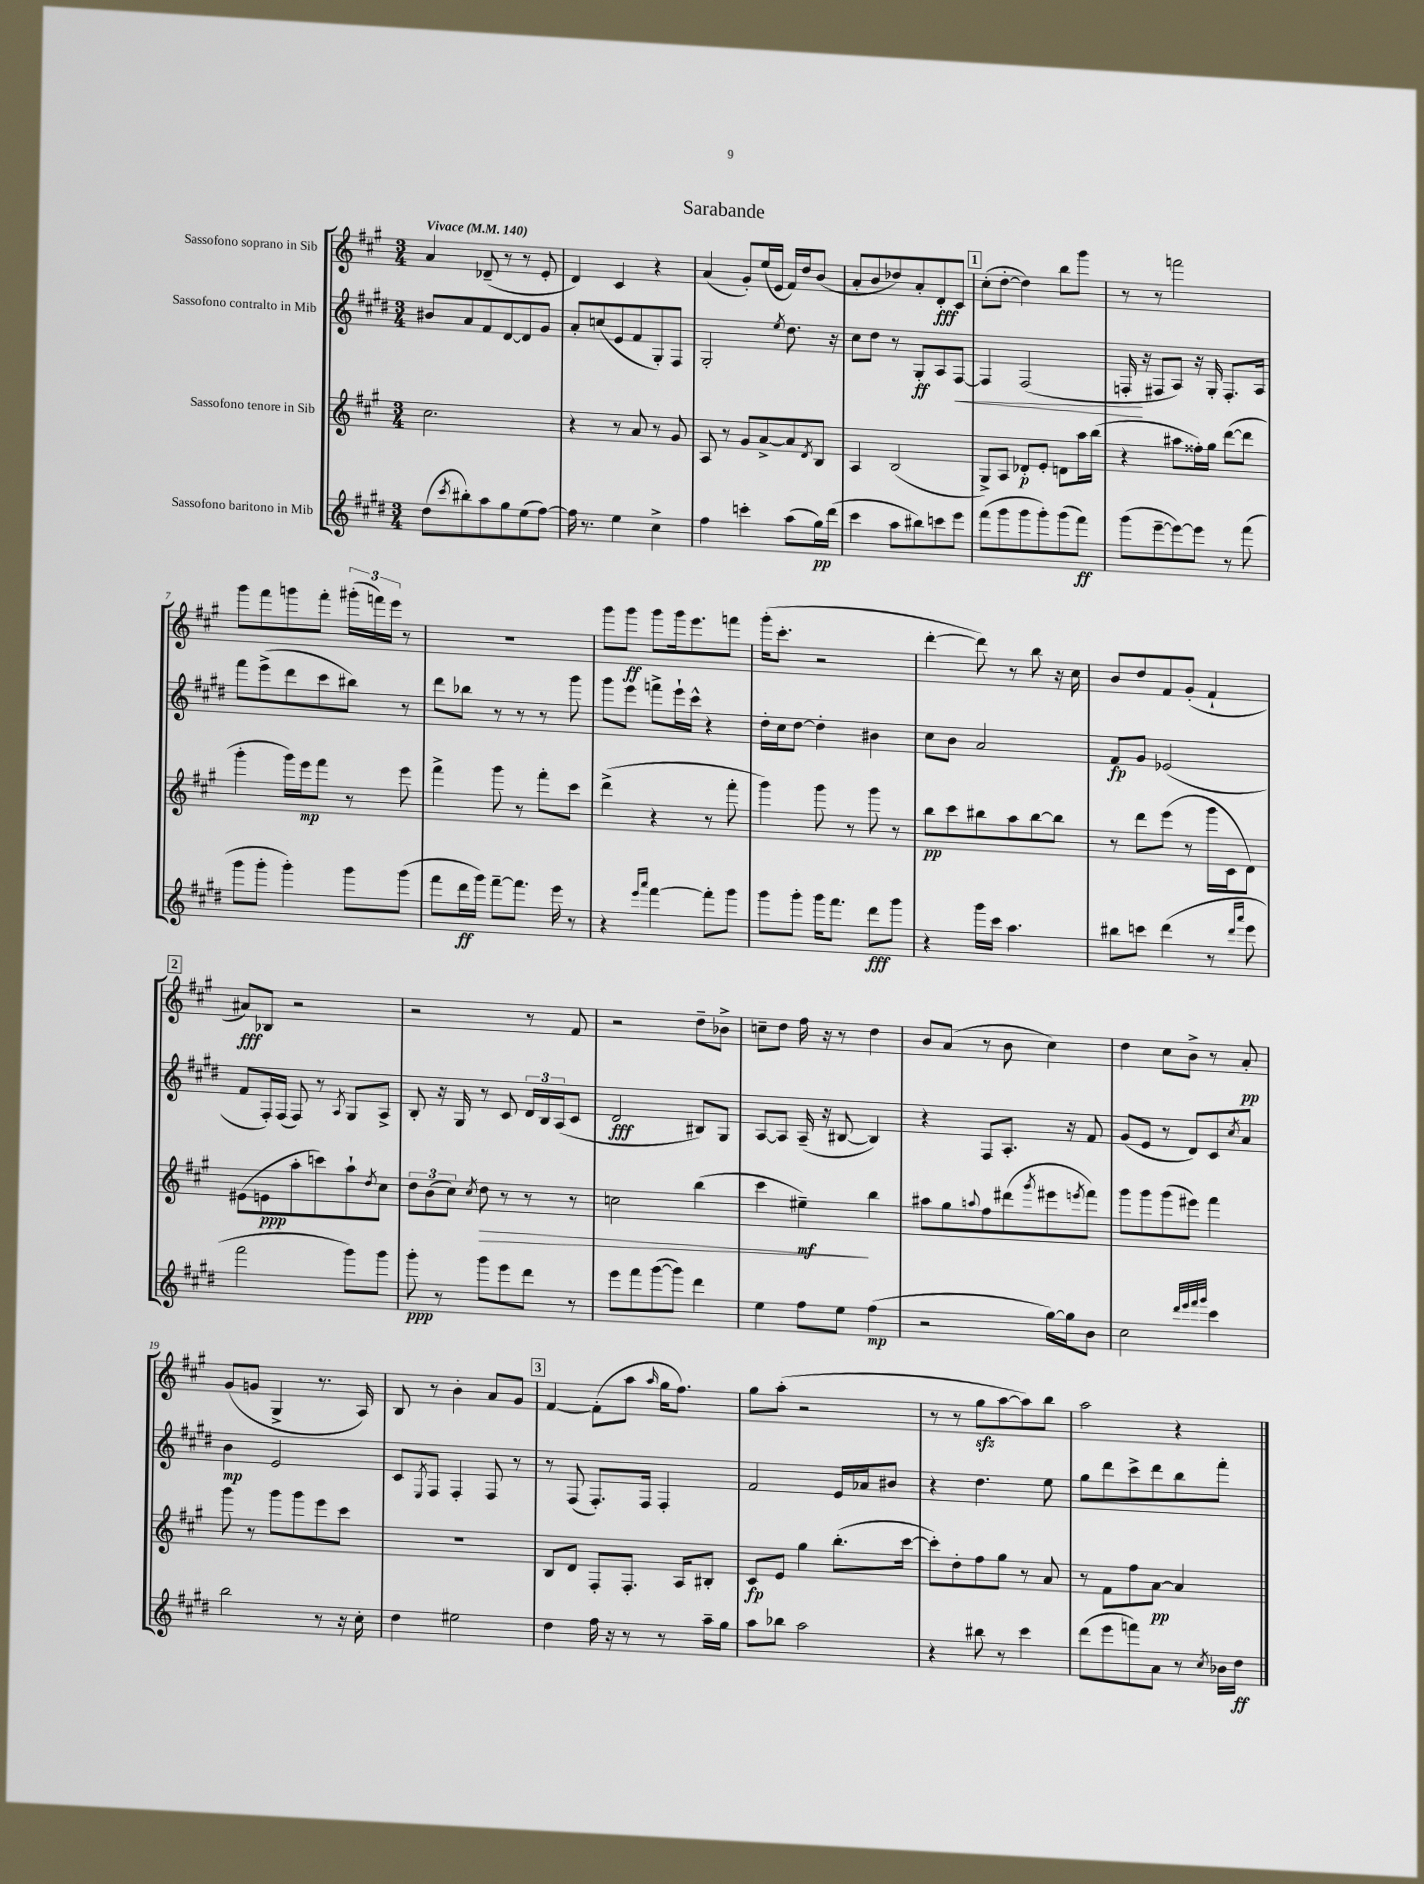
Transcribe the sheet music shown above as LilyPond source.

\header { title = "Sarabande" }
<<
\new StaffGroup <<
\new Staff = "s0" \with { instrumentName = "Sassofono soprano in Sib" } {
    \clef treble \key a \major \numericTimeSignature \time 3/4 \tempo "Vivace" 4 = 140
    a'4 des'8--( r8 r8 e'8-. |
    d'4) cis'4 r4 |
    a'4( gis'8-.) e''16( e'16 fis'16) d''16 b'8( |
    a'8-. b'8 des''8) a'8-. d'8-.\fff cis'8 |
    \mark \markup { \box "1" } cis''8-.( d''8~-. d''4) b''8 gis'''8 |
    r8 r8 f'''2 |
    gis'''8 fis'''8 g'''8 fis'''8-. \tuplet 3/2 { gis'''16-.( f'''16) e'''16 } r8 |
    R2. |
    gis'''8 gis'''8\ff gis'''8 gis'''16 e'''8. f'''8 |
    gis'''16-.( cis'''8.-. r2 |
    d'''4~-. d'''8) r8 b''8 r16 cis''16 |
    b'8 d''8 fis'8 gis'8-.( fis'4-! |
    \mark \markup { \box "2" } ais'8\fff) bes8 r2 |
    r2 r8 fis'8 |
    r2 d''8-- bes'8-> |
    c''8-- d''8 fis''16 r16 r8 d''4 |
    b'8 a'8( r8 b'8 cis''4) |
    d''4 cis''8 b'8-> r8 a'8-.\pp |
    gis'8( g'8 gis4-> r8. a16) |
    b8 r8 b'4-. a'8 gis'8 |
    \mark \markup { \box "3" } fis'4~ fis'8-.( a''8 \grace { a''16 } gis''16 fis''8.) |
    gis''8 a''8-.( r2 |
    r8 r8 gis''8\sfz a''8~ a''8) b''8 |
    a''2 r4 \bar "|." |
}
\new Staff = "s1" \with { instrumentName = "Sassofono contralto in Mib" } {
    \clef treble \key e \major \numericTimeSignature \time 3/4
    bis'8 a'8 fis'8 dis'8~ dis'8 gis'8 |
    a'8-. c''8( e'8 fis'8 gis8-.) fis8 |
    gis2-. \acciaccatura { e''8 } dis''8. r16 |
    cis''8 dis''8 r8 gis8-.\ff a8 fis8~\< |
    \mark \markup { \box "1" } fis4 fis2( |
    f16-.\! r16 fis8 a8) r16 gis16-. fis8.-. a16 |
    fis'''8 e'''8->( dis'''8 cis'''8 bis''8) r8 |
    dis'''8 bes''8 r8 r8 r8 gis'''8 |
    gis'''8 e'''8 f'''8-> e'''16-! cis'''16-^ r4 |
    dis''16-. cis''16 dis''8~ dis''4-. bis'4 |
    cis''8 b'8 a'2 |
    fis'8\fp gis'8 ees'2( |
    \mark \markup { \box "2" } fis'8 fis16-.) fis16( fis8) r8 \acciaccatura { a8 } gis8 a8-> |
    b8-. r16 gis16 r8 cis'8 \tuplet 3/2 { dis'16 b16 a16( } cis'8 |
    dis'2\fff bis8) gis8 |
    a8~ a8 a16--( r16 bis8~ bis4) |
    r4 fis8 a8.-. r16 fis'8 |
    gis'8( e'8 r8 dis'8) cis'8 \acciaccatura { cis''8 } a'8 |
    b'4\mp e'2 |
    cis'8 \acciaccatura { e8 } fis8 fis4-. fis8 r8 |
    \mark \markup { \box "3" } r8 fis8( fis8.-.) fis16 fis4-. |
    fis'2 e'16 aes'16 bis'8 |
    r4 dis''4. e''8 |
    gis''8 dis'''8 cis'''8-> dis'''8 b''8 fis'''8-. \bar "|." |
}
\new Staff = "s2" \with { instrumentName = "Sassofono tenore in Sib" } {
    \clef treble \key a \major \numericTimeSignature \time 3/4
    cis''2. |
    r4 r8 a'8 r8 gis'8 |
    a8 r8 gis'8 a'8~-> a'8 \acciaccatura { d'8 } b8 |
    a4 b2( |
    \mark \markup { \box "1" } gis8->) a8 des'8-.\p e'8-. d'8 a''16 b''16( |
    r4 ais''8 fisis''16-.) gis''16 d'''8~( d'''8 |
    gis'''4-. gis'''16) e'''16\mp fis'''8 r8 e'''8 |
    fis'''4-> gis'''8 r8 fis'''8-. cis'''8 |
    d'''4->( r4 r8 fis'''8-. |
    gis'''4) gis'''8 r8 gis'''8 r8 |
    b''8\pp cis'''8 bis''8 a''8 bis''8~ bis''8 |
    r8 d'''8 e'''8( r8 gis'''16 cis'16 d'8) |
    \mark \markup { \box "2" } eis'8( e'8\ppp a''8-. c'''8) a''8-! \acciaccatura { d''8 } cis''8 |
    \tuplet 3/2 { d''8 b'8( cis''8) } \acciaccatura { cis''8 } d''8\> r8 r8 r8 |
    c''2 b''4( |
    cis'''4 eis''4--\mf\!) b''4 |
    ais''8 gis''8 \appoggiatura { a''8 } fis''8 dis'''8( \acciaccatura { gis'''8 } eis'''8 \acciaccatura { e'''8 } fis'''8) |
    gis'''8 gis'''8 gis'''8( eis'''8) fis'''4 |
    gis'''8 r8 gis'''8 gis'''8 e'''8 cis'''8 |
    R2. |
    \mark \markup { \box "3" } b8 d'8 fis8-. fis8.-. a16 bis8-. |
    cis'8\fp e'8 gis''4 b''8.-.( cis'''16~ |
    cis'''8-.) d''8-. fis''8 gis''8 r8 a'8 |
    r8 fis'8 fis''8 a'8~\pp a'4 \bar "|." |
}
\new Staff = "s3" \with { instrumentName = "Sassofono baritono in Mib" } {
    \clef treble \key e \major \numericTimeSignature \time 3/4
    dis''8( \acciaccatura { cis'''8 } bis''8-.) a''8 gis''8 e''8( fis''8~) |
    fis''16 r8. e''4 cis''4-> |
    fis''4 c'''4-. a''8( gis''16\pp) dis'''16( |
    cis'''4 a''8 bis''8) c'''8 e'''8 |
    \mark \markup { \box "1" } fis'''8( gis'''8 gis'''8 gis'''8-.) gis'''8( fis'''8\ff) |
    gis'''8( e'''8~-- e'''8~) e'''8 r8 fis'''8( |
    gis'''8 gis'''8-. gis'''4-.) gis'''8 gis'''8( |
    fis'''8 dis'''16\ff gis'''16) fis'''8~-- fis'''8. e'''16 r8 |
    r4 \grace { e'''16 a'''16 } fis'''4~ fis'''8-. gis'''8 |
    gis'''8 gis'''8-. gis'''16 fis'''8. dis'''8\fff gis'''8 |
    r4 gis'''16 cis'''16 a''4. |
    bis''8 c'''8 dis'''4( r8 \grace { dis'''16 a'''16 } e'''8 |
    \mark \markup { \box "2" } fis'''2 gis'''8) gis'''8 |
    gis'''8-.\ppp r8 gis'''8 e'''8 dis'''8 r8 |
    e'''8 fis'''8 gis'''8~( gis'''8) dis'''4 |
    e''4 fis''8 e''8 fis''4\mp( |
    r2 gis''16~) gis''16 b'8 |
    cis''2 \grace { dis'''32 e'''32 fis'''32 gis'''32 } cis'''4 |
    b''2 r8 r16 cis''16-. |
    dis''4 eis''2 |
    \mark \markup { \box "3" } dis''4 fis''16 r16 r8 r8 a''16-- gis''16 |
    a''8 bes''8 a''2 |
    r4 bis''8 r8 cis'''4 |
    dis'''8( e'''8 f'''8) a'8 r8 \acciaccatura { cis''8 } bes'16 dis''16\ff \bar "|." |
}
>>
>>
